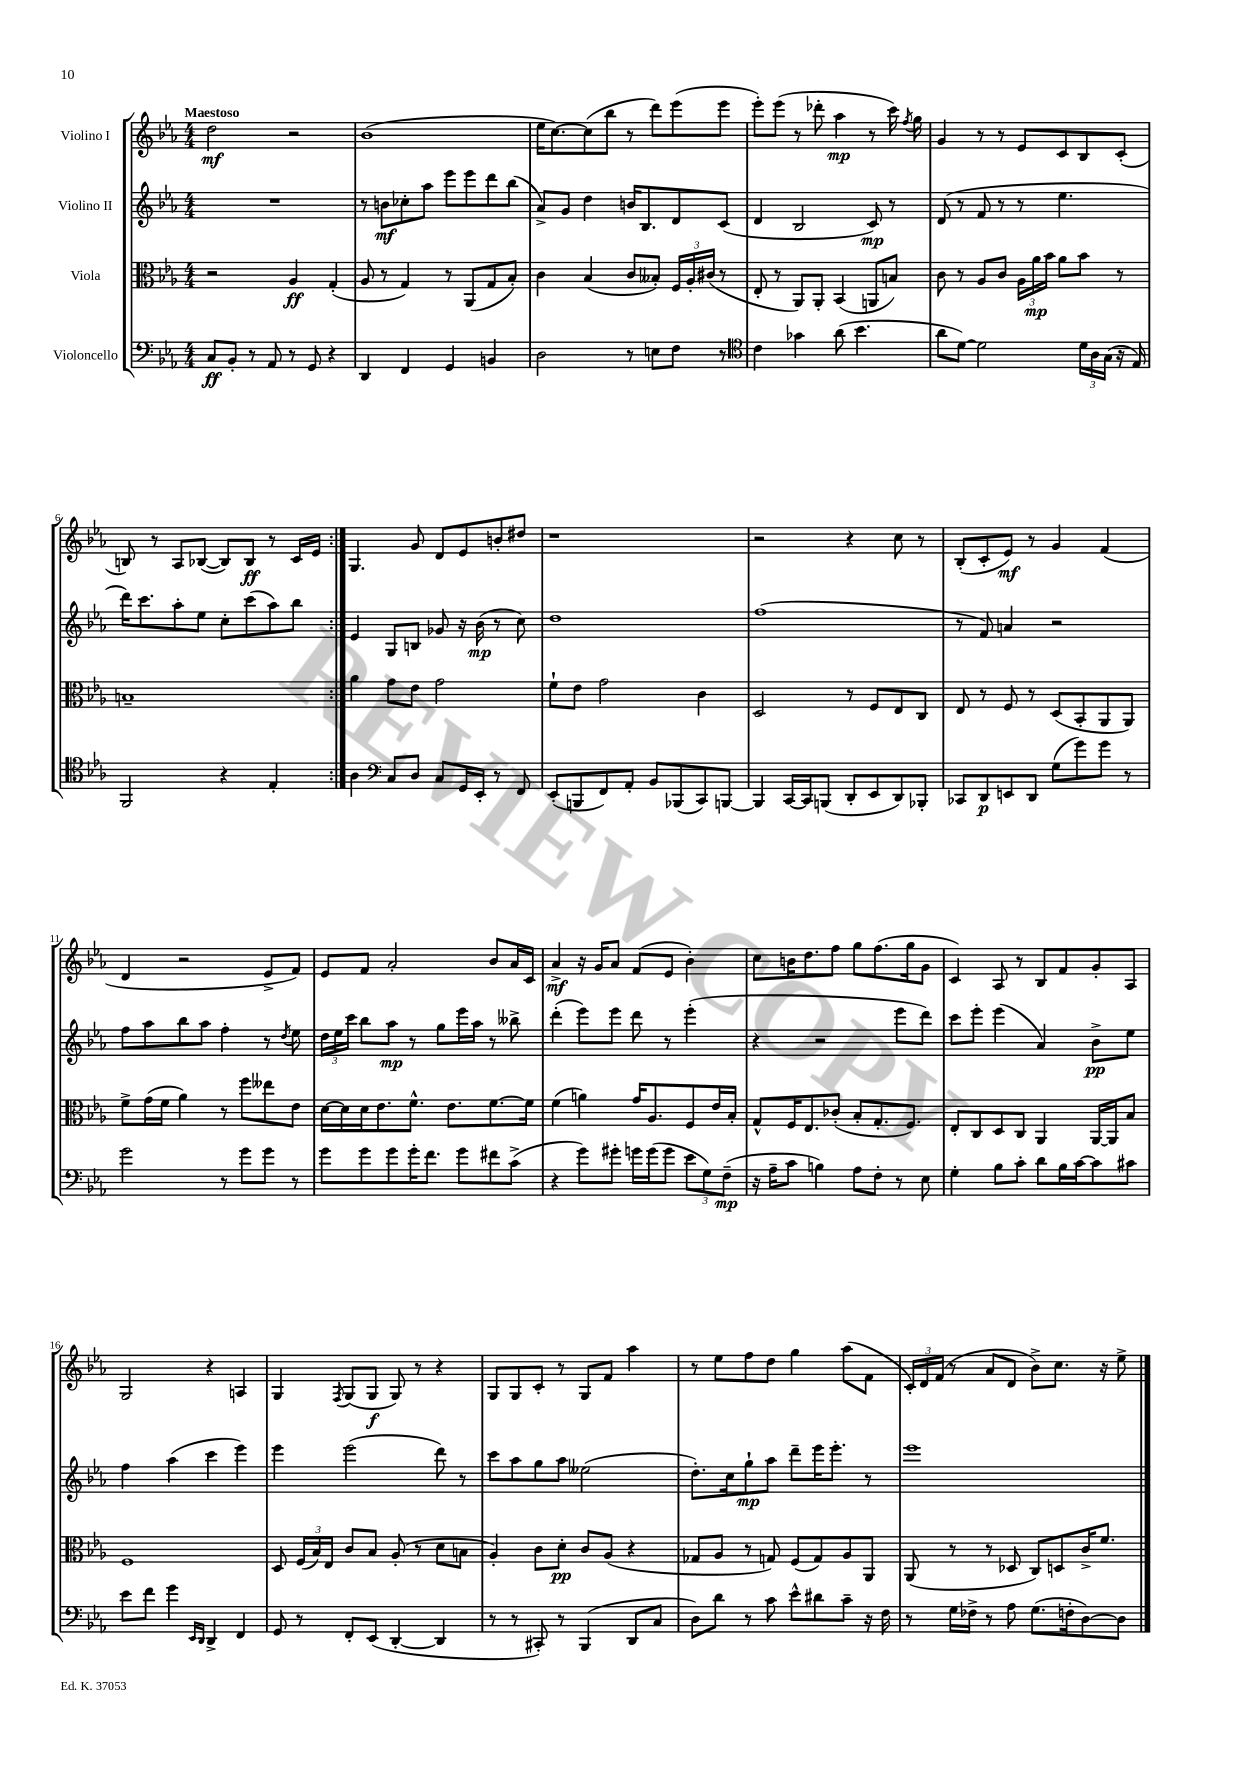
<<
\new StaffGroup <<
\new Staff = "s0" \with { instrumentName = "Violino I" } {
    \clef treble \key ees \major \numericTimeSignature \time 4/4 \tempo "Maestoso"
    \autoBeamOff \repeat volta 2 { d''2\mf r2 |
    bes'1( |
    ees''16[ c''8.~) c''8( bes''8] r8 d'''8[) ees'''8( ees'''8] |
    ees'''8[-.) ees'''8]( r8 des'''8-. aes''4\mp r8 c'''16) \acciaccatura { f''8 } g''16 |
    g'4 r8 r8 ees'8[ c'8 bes8 c'8]-.( |
    b8) r8 aes8[ bes8]~( bes8[) bes8]\ff r8 c'16[ ees'16] | }
    g4. g'8 d'8[ ees'8 b'8-. dis''8] |
    r1 |
    r2 r4 c''8 r8 |
    bes8[-.( c'8-. ees'8]\mf) r8 g'4 f'4( |
    d'4 r2 ees'8[-> f'8]) |
    ees'8[ f'8] aes'2-. bes'8[ aes'16 c'16] |
    aes'4->\mf r16 g'16[ aes'8] f'8[( ees'8] bes'4-.) |
    c''8[ b'16 d''8. f''8] g''8[ f''8.( g''16 g'8] |
    c'4) aes8 r8 bes8[ f'8 g'8-. aes8] |
    g2 r4 a4 |
    g4 \acciaccatura { f8 } g8[( g8]\f g8) r8 r4 |
    g8[ g8 c'8]-. r8 g8[ f'8] aes''4 |
    r8 ees''8[ f''8 d''8] g''4 aes''8[( f'8] |
    \tuplet 3/2 { c'16[-.) d'16 f'16]( } r8 aes'8[ d'8] bes'8[->) c''8.] r16 ees''8-> \bar "|." |
}
\new Staff = "s1" \with { instrumentName = "Violino II" } {
    \clef treble \key ees \major \numericTimeSignature \time 4/4
    \autoBeamOff \repeat volta 2 { R1 |
    r8 b'8[\mf ces''8-. aes''8] ees'''8[ ees'''8 d'''8 bes''8]( |
    aes'8[->) g'8] d''4 b'16[ bes8. d'8 c'8]( |
    d'4 bes2 c'8\mp) r8 |
    d'8( r8 f'8 r8 r8 ees''4. |
    d'''16[) c'''8. aes''8-. ees''8] c''8[-. c'''8( aes''8) bes''8] | }
    ees'4 g8[ b8] ges'8 r16 bes'16\mp( r8 c''8) |
    d''1 |
    f''1( |
    r8 f'8) a'4 r2 |
    f''8[ aes''8 bes''8 aes''8] f''4-. r8 \acciaccatura { d''8 } ees''8 |
    \tuplet 3/2 { d''16[ ees''16 c'''16] } bes''8[ aes''8]\mp r8 g''8[ ees'''16 aes''16] r8 beses''8-> |
    d'''4-.( ees'''8[) ees'''8] d'''8 r8 ees'''4-.( |
    r4 r2 ees'''8[ d'''8]) |
    c'''8[ ees'''8]-. ees'''4( aes'4) bes'8[->\pp ees''8] |
    f''4 aes''4( c'''4 ees'''4) |
    ees'''4 ees'''2( d'''8) r8 |
    c'''8[ aes''8 g''8 aes''8] eeses''2( |
    d''8.[-.) c''16 g''8-!\mp aes''8] d'''8[-- ees'''16 ees'''8.]-. r8 |
    ees'''1 \bar "|." |
}
\new Staff = "s2" \with { instrumentName = "Viola" } {
    \clef alto \key ees \major \numericTimeSignature \time 4/4
    \autoBeamOff \repeat volta 2 { r2 aes4\ff g4-.( |
    aes8 r8 g4) r8 aes,8[( g8 bes8]-.) |
    c'4 bes4( c'8[ beses8]-.) \tuplet 3/2 { f16[ aes16-. cis'16]( } r8 |
    ees8-. r8 aes,8[) aes,8]-. bes,4( a,8[ b8]) |
    c'8 r8 aes8[ c'8] \tuplet 3/2 { aes16[ aes'16\mp bes'16] } aes'8[ bes'8] r8 |
    b1-- | }
    aes'4 g'8[ ees'8] g'2 |
    f'8[-! ees'8] g'2 c'4 |
    d2 r8 f8[ ees8 c8] |
    ees8 r8 f8 r8 d8[( bes,8-. aes,8 aes,8]) |
    f'8[-> g'16( f'16] aes'4) r8 f''8[ eeses''8 ees'8] |
    d'16[~ d'16 d'16 ees'8. f'8.]-^ ees'8.[ f'8.~ f'16] |
    f'4( a'4) g'16[ aes8. f8 ees'16 bes16]-. |
    g8[-^ f16 ees8. ces'8]-.( bes8[-. g8.-. f8.]) |
    ees8[-. c8 d8 c8] aes,4 aes,16[~ aes,16 bes8] |
    f1 |
    d8 \tuplet 3/2 { f16[( bes16) ees16] } c'8[ bes8] aes8-.( r8 d'8[ b8] |
    aes4-.) c'8[ d'8]-.\pp c'8[ aes8]( r4 |
    ges8[ aes8] r8 g8) f8[( g8) aes8 aes,8] |
    aes,8( r8 r8 des8 c8[) d8 c'16-> f'8.] \bar "|." |
}
\new Staff = "s3" \with { instrumentName = "Violoncello" } {
    \clef bass \key ees \major \numericTimeSignature \time 4/4
    \autoBeamOff \repeat volta 2 { c8[\ff bes,8]-. r8 aes,8 r8 g,8 r4 |
    d,4 f,4 g,4 b,4 |
    d2 r8 e8[ f8] r8 |
    \clef tenor c'4 ges'4 aes'8( bes'4. |
    aes'8[ d'8]~) d'2 \tuplet 3/2 { d'16[ aes16 g16]( } r16 ees16) |
    f,2 r4 ees4-. | }
    aes4 \clef bass c8[ d8] c8[ g,16 ees,16]-. r8 f,8 |
    ees,8[-.( b,,8 f,8) aes,8]-. bes,8[ bes,,8( c,8) b,,8]~ |
    b,,4 c,16[~ c,16 b,,8]( d,8[-. ees,8 d,8) bes,,8]-. |
    ces,8[ d,8\p e,8 d,8] g8[( g'8) g'8] r8 |
    g'2 r8 g'8[ g'8] r8 |
    g'8[ g'8 g'8 g'16-. f'8.] g'8[ fis'8 c'8]->( |
    r4 g'8[) gis'8]-. g'16[ g'16( g'8] \tuplet 3/2 { ees'8[ g8) f8]--\mp( } |
    r16 aes16[-- c'8] b4) aes8[ f8]-. r8 ees8 |
    g4-. bes8[ c'8]-. d'8[ bes16 c'16~ c'8 cis'8] |
    ees'8[ f'8] g'4 \grace { ees,16[ d,16] } d,4-> f,4 |
    g,8 r8 f,8[-. ees,8]( d,4~-. d,4 |
    r8 r8 cis,8-.) r8 bes,,4( d,8[ c8] |
    d8[) d'8] r8 c'8 ees'8[-^ dis'8 c'8]-- r16 f16 |
    r8 g16[ fes16]-> r8 aes8 g8.[( f16-. d8~) d8] \bar "|." |
}
>>
>>
